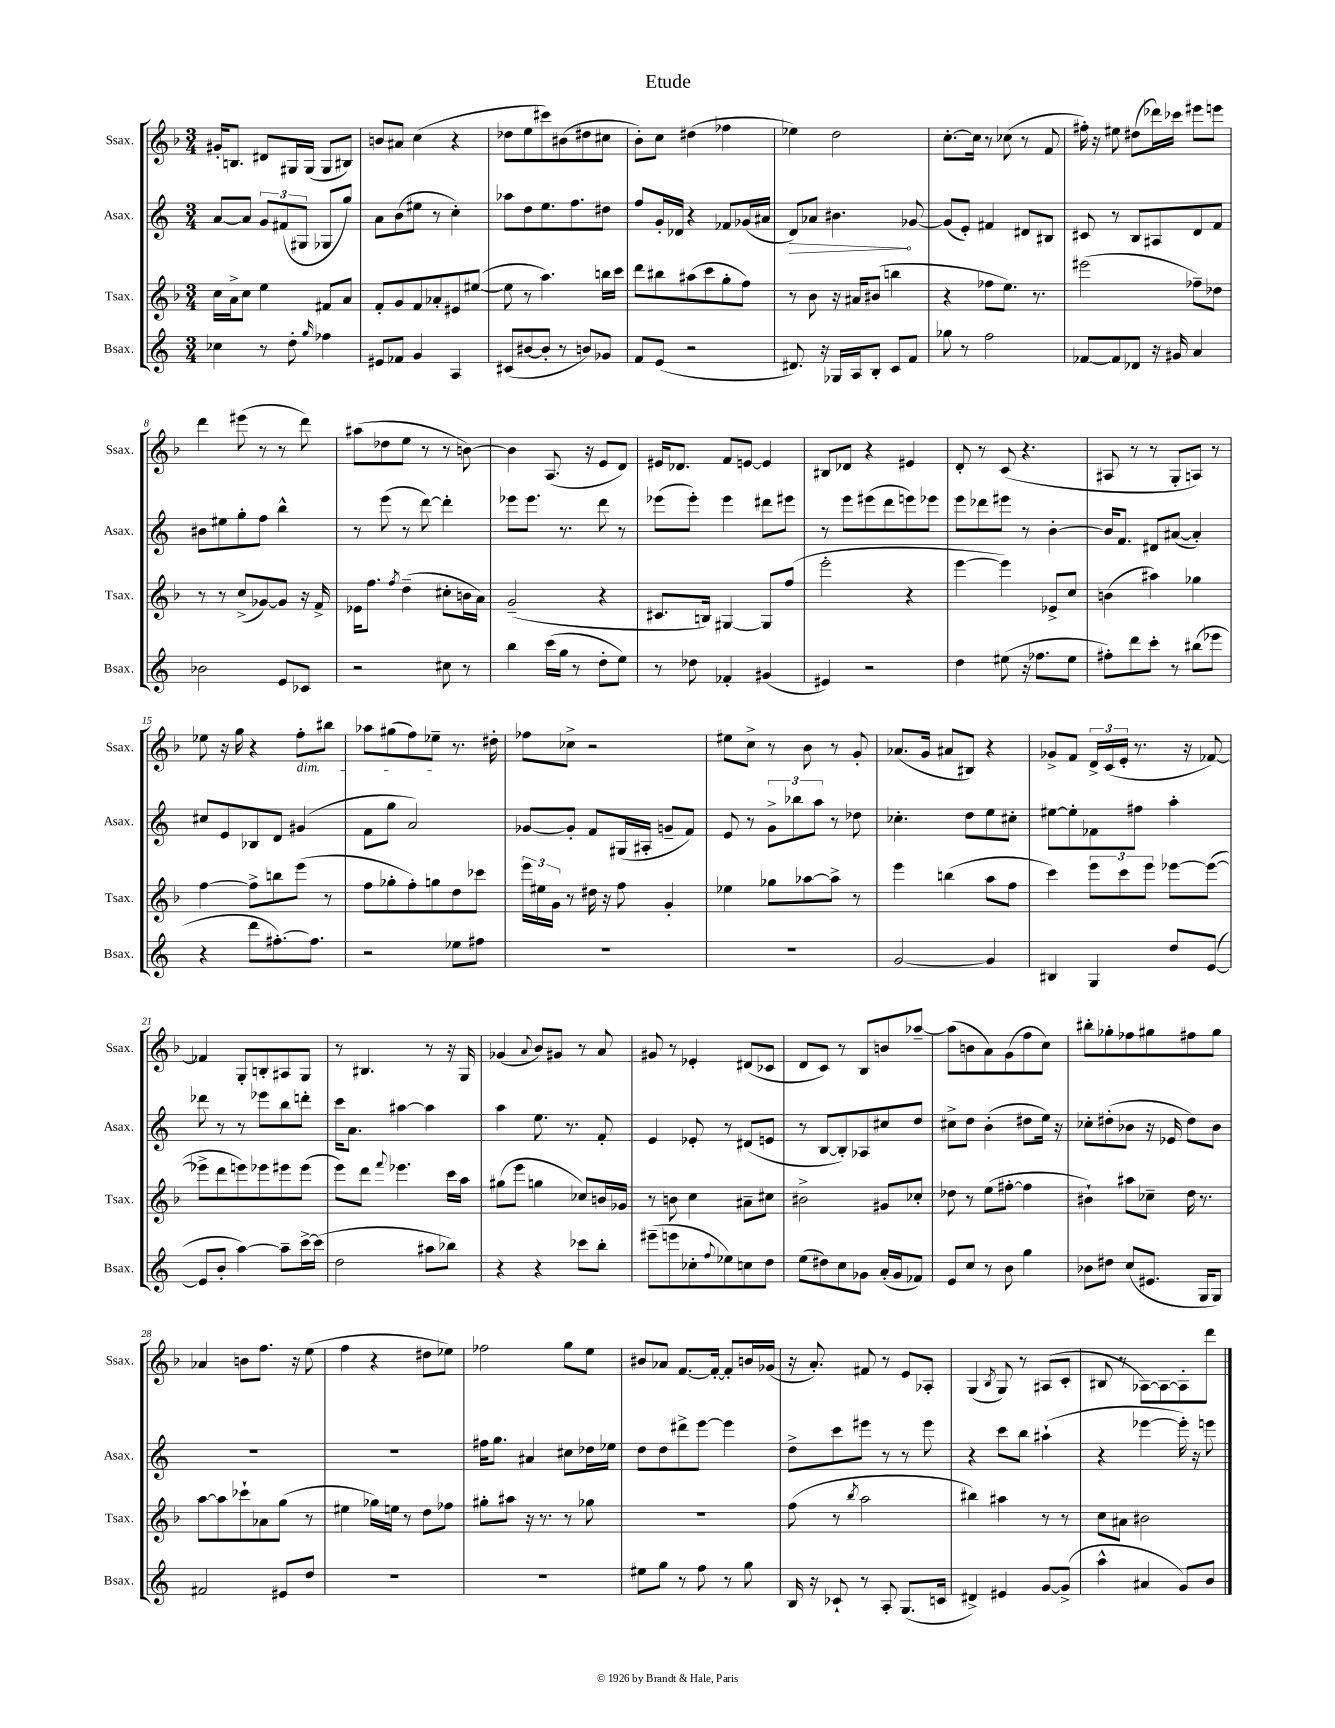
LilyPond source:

\header { title = "Etude" }
<<
\new StaffGroup <<
\new Staff = "s0" \with { instrumentName = "Ssax." shortInstrumentName = "Ssax." } {
    \clef treble \key f \major \numericTimeSignature \time 3/4
    gis'16-. b8. dis'8 gis16 gis16( gis8 bis8) |
    b'8 ais'8 c''4( r4 |
    des''8 e''8 cis'''8) bis'8( dis''8 cis''8 |
    bes'8-.) c''8 dis''4( fes''4 |
    ees''4) d''2 |
    c''8.~-. c''16 r8 ces''8( r8 f'8 |
    fis''16-.) r16 eis''8 dis''8( des'''16) ces'''16 eis'''8 e'''8 |
    d'''4 eis'''8( r8 r8 d'''8) |
    ais''8( des''8 e''8 r8 r8 b'8~) |
    b'4 a8.( r16 e'8 d'8) |
    eis'16 des'8. f'8 e'8~ e'4 |
    bis8 des'8 r4 eis'4 |
    d'8-. r8 c'8( r4. |
    ais8 r8 r8 g8-. a8) r8 |
    ees''8 r16 g''16 r4 f''8-.\dim bis''8 |
    aes''8 gis''8( f''8) ees''8--\! r8. dis''16-. |
    fes''8 ces''8-> r2 |
    eis''8 c''8-> r8 bes'8 r8 g'8-. |
    aes'8.( g'16 ais'8 bis8) r4 |
    ges'8-> f'8 \tuplet 3/2 { d'16-> c'16( e'16-. } r8. r16 fes'8~) |
    fes'4 g8-. b8-. ais8 g8 |
    r8 bis4. r8 r16 g16 |
    ges'4( \appoggiatura { a'8 } bes'8) gis'8 r8 a'8 |
    gis'8 r8 ees'4-. dis'8( ces'8 |
    d'8 c'8) r8 bes8 b'8 aes''8~-- |
    aes''8( b'8 a'8) g'8( f''8 c''8) |
    bis''8-. ges''8-. fes''8 gis''8 fis''8 gis''8 |
    aes'4 b'8 f''8. r16 e''8( |
    f''4 r4 dis''8 ees''8) |
    fes''2 g''8 e''8 |
    bis'8 aes'8 f'8.~ f'16~-. f'8-. b'16 ges'16( |
    r16 a'8.-.) fis'8 r8 e'8 aes8-. |
    g4( \acciaccatura { bes8 } g8) r8 ais8( c'8-. |
    bis8 r8 aes8~) aes8~ aes8-. d'''8 \bar "|." |
}
\new Staff = "s1" \with { instrumentName = "Asax." shortInstrumentName = "Asax." } {
    \clef treble \key c \major \numericTimeSignature \time 3/4
    a'8~ a'8 \tuplet 3/2 { g'8 fis'8( gis8 } ges8 g''8) |
    a'8 b'8( eis''8 r8 c''4-.) |
    aes''8 d''8 e''8. f''8. dis''8 |
    f''8 g'16-. des'16 r4 fes'8 ges'16( ais'16 |
    \once \override Hairpin.circled-tip = ##t d'8\>) aes'8 bis'4.\! ges'8~ |
    ges'8( e'8-.) fis'4 dis'8 bis8 |
    cis'8 r8 b8 ais8 d'8 f'8 |
    bis'8 eis''8 g''8-. f''8 b''4-^ |
    r8 e'''8( r8 d'''8~) d'''4-. |
    ees'''8 ees'''8. r8. d'''8 r8 |
    ees'''8( ees'''8-.) ees'''4 dis'''8 eis'''8 |
    r8 e'''8 eis'''8( d'''8 e'''8) ees'''8 |
    e'''8 des'''8 eis'''8 r8 b'4~-. |
    b'16 f'8. dis'8 ais'8~( ais'4-.) |
    cis''8 e'8 bes8 d'8 gis'4( |
    f'8 g''8 a'2) |
    ges'8~ ges'8-. f'8 gis16( ais16-. g'8-- f'8) |
    e'8 r8 \tuplet 3/2 { g'8-> bes''8 a''8 } r8 des''8 |
    ces''4.-. d''8 e''8 cis''8-. |
    eis''8~ eis''8-. fes'8 fis''8 a''4-. |
    des'''8 r8 r8 ees'''8 b''8 d'''8-. |
    c'''16 a'8. ais''4~ ais''4 |
    a''4 e''8. r8. f'8-. |
    e'4 ees'8-. r8 dis'8( e'8 |
    r8 b8~ b8-.) aes8 cis''8 d''8 |
    cis''8-> d''8 b'4-.( dis''8 e''16) r16 |
    ces''8-. dis''8-.( bes'8 r16 ees'16 dis''8) bes'8 |
    R2. |
    R2. |
    fis''16 g''8. ais'4 cis''8 des''16 ees''16 |
    d''8 d''8 dis'''8-> e'''8~ e'''4 |
    d''8-> c'''8 eis'''8 r8 r8 eis'''8 |
    r4 c'''8 b''8 ais''4-!( |
    r4 ees'''4~ ees'''16-.) r16 e'''8 \bar "|." |
}
\new Staff = "s2" \with { instrumentName = "Tsax." shortInstrumentName = "Tsax." } {
    \clef treble \key f \major \numericTimeSignature \time 3/4
    c''16 a'16-> c''8 e''4 fis'8 a'8 |
    f'8-. g'8 f'8 aes'8-. eis'8 eis''8~( |
    eis''8 r8 a''4.) b''16 c'''16 |
    d'''8 bis''8 ais''8( c'''8 g''8-. f''8) |
    r8 bes'8 r16 ais'16 bis'8( b''4 |
    r4 fes''8 e''8.) r8. |
    eis'''2( fes''8--) des''8 |
    r8 r8 c''8->( ges'8~) ges'8 r16 f'16-> |
    ees'16 f''8. \acciaccatura { f''8 } d''4--( cis''8-. b'16 a'16) |
    g'2--( r4 |
    cis'8. b16) gis4~ gis8 f''8( |
    e'''2-. r4 |
    e'''4~ e'''4) ees'8-> c''8 |
    b'4( ais''4) ges''4 |
    f''4~ f''8-> b''8 e'''8( r8 |
    f''8 ges''8-. f''8-.) g''8 d''8 ces'''8 |
    \tuplet 3/2 { e'''16 eis''16 g'16 } r8 dis''16 r16 f''8 g'4-. |
    ees''4 ges''8 aes''8~ aes''8-> r8 |
    e'''4 b''4( a''8 f''8 |
    c'''4) \tuplet 3/2 { e'''8 c'''8 e'''8 } ees'''8~ ees'''8~( |
    ees'''8-> d'''8 e'''8) ees'''8 eis'''8 eis'''8( |
    e'''8) d'''8 \appoggiatura { f'''8 } ees'''4. c'''16 a''16 |
    gis''8( e'''8 g''4 ces''8) b'16 ges'16 |
    r8 b'8 c''4 ais'8-- cis''8 |
    bis'2-> gis'8 ces''8-. |
    des''8 r8 e''8( fis''8~-. fis''4 |
    bis'4-!) ais''8 ces''8-- d''16 r8. |
    a''8~ a''8 ces'''8-! aes'8 g''8( r8 |
    eis''4 ges''16) e''16 r8 d''8 fes''8 |
    gis''8-. ais''8 r16 r8. r8 ges''8 |
    R2. |
    f''8( r8 \acciaccatura { bes''8 } a''2 |
    bis''4) ais''4 r8 r8 |
    c''8 ais'8 bis'2 \bar "|." |
}
\new Staff = "s3" \with { instrumentName = "Bsax." shortInstrumentName = "Bsax." } {
    \clef treble \key c \major \numericTimeSignature \time 3/4
    ces''4 r8 d''8-. \grace { g''16 } fes''4 |
    eis'8 fes'8 g'4 a4 |
    cis'8( bis'8~ bis'8-. r8 b'8) ges'8 |
    f'8 e'8( r2 |
    dis'8.) r16 ges16 a16 b8-. c'8 f'8 |
    ges''8 r8 f''2 |
    fes'8~ fes'8 des'8 r16 gis'16 a'4 |
    bes'2 e'8 ces'8 |
    r2 cis''8 r8 |
    b''4 c'''16( g''16 r8 d''8-. e''8) |
    r8 des''8 fes'4-. gis'4( |
    eis'4) r2 |
    d''4 eis''8( r16 fes''8. eis''8 |
    fis''8-.) d'''8 c'''8-. r8 bis''8( ees'''8 |
    r4 d'''8 fis''8.~-.) fis''8. |
    r2 ees''8 fis''8 |
    R2. |
    R2. |
    g'2~ g'4 |
    bis4 g4 d''8 e'8~( |
    e'8 b'8-. a''4~) a''8-- c'''16~-> c'''16( |
    d''2 ais''8 bes''8) |
    r4 r4 ces'''8 b''8-. |
    eis'''8--( e'''8 ces''8-. \appoggiatura { f''8 } ees''8) c''8 d''8 |
    e''8( dis''8) c''8 ges'8 a'16-.( ges'16 fes'8) |
    e'8 c''8 r8 b'8 g''4 |
    bes'8 dis''8 c''8( eis'8. g16 g8) |
    fis'2 eis'8 d''8 |
    R2. |
    R2. |
    eis''8 g''8 r8 f''8 r8 g''8 |
    b16 r16 ces'8-! r8 a8-. g8.( c'16 |
    dis'4->) eis'4 g'8~ g'8->( |
    a''4-^ ais'4 g'8) b'8 \bar "|." |
}
>>
>>
